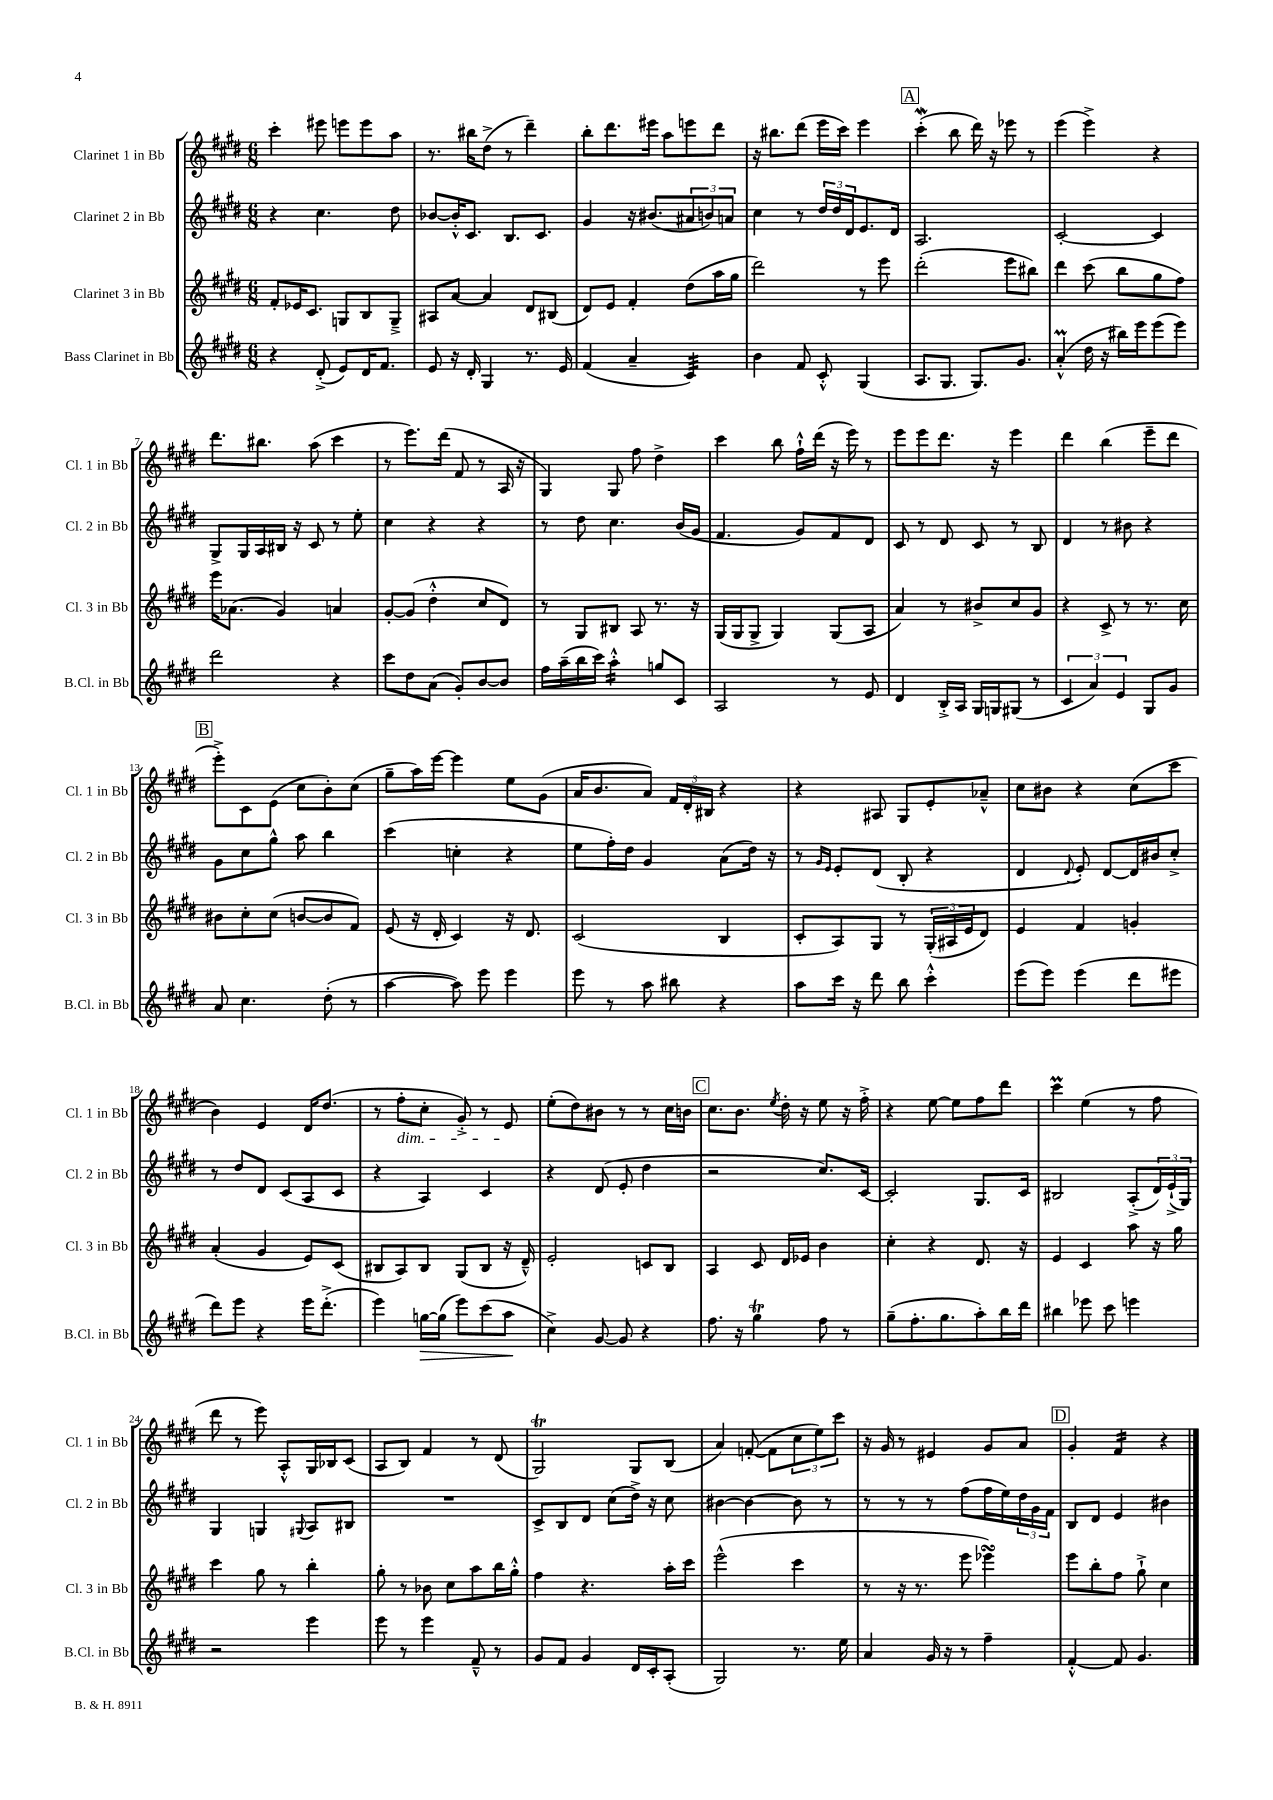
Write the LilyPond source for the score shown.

<<
\new StaffGroup <<
\new Staff = "s0" \with { instrumentName = "Clarinet 1 in Bb" shortInstrumentName = "Cl. 1 in Bb" } {
    \clef treble \key e \major \numericTimeSignature \time 6/8
    cis'''4-. eis'''8 e'''8 e'''8 a''8 |
    r8. bis''16 dis''8->( r8 dis'''4--) |
    b''8-. dis'''8. eis'''16 a''8 e'''8 dis'''8 |
    r16 bis''8. dis'''8( e'''16 cis'''16) e'''4 |
    \mark \markup { \box "A" } cis'''4-.\mordent( b''8 dis'''16) r16 ees'''8 r8 |
    e'''4( e'''4->) r4 |
    dis'''8. bis''8. a''8( cis'''4 |
    r8 e'''8.) dis'''16( fis'8 r8 a16 r16 |
    gis4) gis8 fis''8 dis''4-> |
    cis'''4 b''8 fis''16-!-^ dis'''16( r16 e'''16) r8 |
    e'''8 e'''8 dis'''8. r16 e'''4 |
    dis'''4 b''4( e'''8-- dis'''8 |
    \mark \markup { \box "B" } e'''8-.->) cis'8 e'8( cis''8 b'8-.) cis''8( |
    gis''8-- a''16) e'''16~ e'''4 e''8 gis'8( |
    a'16 b'8. a'8) \tuplet 3/2 { fis'16 dis'16-. bis16 } r4 |
    r4 ais8 gis8 e'8-. aes'8---^ |
    cis''8 bis'8 r4 cis''8( cis'''8 |
    b'4) e'4 dis'16 dis''8.( |
    r8 fis''8-.\dim cis''8-. gis'8-.->) r8 e'8\! |
    e''8-.( dis''8) bis'8 r8 r8 cis''16 b'16 |
    \mark \markup { \box "C" } cis''8. b'8. \acciaccatura { e''8 } dis''16-. r16 e''8 r16 fis''16-.-> |
    r4 e''8~ e''8 fis''8 dis'''8 |
    cis'''4\prall e''4( r8 fis''8 |
    dis'''8 r8 e'''8) a8-.-^ gis16 bes16 cis'8( |
    a8 b8) fis'4 r8 dis'8( |
    gis2\trill) gis8 b8( |
    a'4) f'8~-.( f'8 \tuplet 3/2 { cis''8 e''8) cis'''8 } |
    r16 gis'16 r8 eis'4 gis'8 a'8 |
    \mark \markup { \box "D" } gis'4-. fis'4:16 r4 \bar "|." |
}
\new Staff = "s1" \with { instrumentName = "Clarinet 2 in Bb" shortInstrumentName = "Cl. 2 in Bb" } {
    \clef treble \key e \major \numericTimeSignature \time 6/8
    r4 cis''4. dis''8 |
    bes'8~ bes'16-.-^ cis'8. b8. cis'8. |
    gis'4 r16 bis'8.( \tuplet 3/2 { ais'8 b'8) a'8 } |
    cis''4 r8 \tuplet 3/2 { dis''16 dis''16 dis'16 } e'8. dis'16 |
    \mark \markup { \box "A" } a2. |
    cis'2~-. cis'4 |
    gis8-> gis16 a16 bis16 r16 cis'8 r8 e''8-. |
    cis''4 r4 r4 |
    r8 dis''8 cis''4. b'16( gis'16 |
    fis'4. gis'8) fis'8 dis'8 |
    cis'8 r8 dis'8 cis'8 r8 b8 |
    dis'4 r8 bis'8 r4 |
    \mark \markup { \box "B" } gis'8 cis''8 gis''8-^ a''8 b''4 |
    cis'''4( c''4-. r4 |
    e''8 fis''16-.) dis''16 gis'4 a'8( dis''16) r16 |
    r8 \grace { gis'16 e'16 } e'8-. dis'8( b8-. r4 |
    dis'4 \appoggiatura { dis'8 } e'8-.) dis'8~ dis'16 bis'16 cis''8-.-> |
    r8 dis''8 dis'8 cis'8( a8 cis'8 |
    r4 a4) cis'4 |
    r4 dis'8( e'8-. dis''4 |
    \mark \markup { \box "C" } r2 cis''8.) cis'16~ |
    cis'2-. gis8. cis'16 |
    bis2 a8-.->( \tuplet 3/2 { dis'16) e'16-!->( gis16) } |
    gis4 g4 \appoggiatura { gis8 } a8 bis8 |
    R2. |
    cis'8-> b8 dis'8 cis''8( dis''16->) r16 cis''8 |
    bis'4~ bis'4~ bis'8 r8 |
    r8 r8 r8 fis''8( fis''16 e''16) \tuplet 3/2 { dis''16 gis'16 fis'16 } |
    \mark \markup { \box "D" } b8 dis'8 e'4 bis'4 \bar "|." |
}
\new Staff = "s2" \with { instrumentName = "Clarinet 3 in Bb" shortInstrumentName = "Cl. 3 in Bb" } {
    \clef treble \key e \major \numericTimeSignature \time 6/8
    fis'8-. ees'16 cis'8. g8 b8 g8---> |
    ais8 a'8~ a'4 dis'8 bis8( |
    dis'8) e'8 fis'4-. dis''8( a''16 gis''16 |
    dis'''2) r8 e'''8 |
    \mark \markup { \box "A" } dis'''2-.( e'''8 bis''8) |
    dis'''4 cis'''8( b''8 gis''8 fis''8) |
    e'''16 aes'8.( gis'4) a'4 |
    gis'8~-. gis'8( dis''4-.-^ cis''8 dis'8) |
    r8 gis8 bis8 a8 r8. r16 |
    gis16( gis16 gis8-> gis4) gis8( a8 |
    a'4) r8 bis'8-> cis''8 gis'8 |
    r4 cis'8-> r8 r8. cis''16 |
    \mark \markup { \box "B" } bis'8 cis''8-. cis''8( b'8~ b'8 fis'8) |
    e'8( r16 dis'16-. cis'4) r16 dis'8. |
    cis'2( b4 |
    cis'8-. a8) gis8 r8 \tuplet 3/2 { gis16-.( ais16 e'16 } dis'8) |
    e'4 fis'4 g'4-. |
    a'4-.( gis'4 e'8) cis'8( |
    bis8 a8) bis8 gis8( bis8 r16 dis'16---^) |
    e'2-. c'8 b8 |
    \mark \markup { \box "C" } a4 cis'8 dis'16 ees'16 b'4 |
    cis''4-. r4 dis'8. r16 |
    e'4 cis'4 a''8 r16 gis''16 |
    cis'''4 gis''8 r8 b''4-. |
    gis''8-. r8 bes'8 cis''8 a''8 b''16 gis''16-.-^ |
    fis''4 r4. a''16-. cis'''16 |
    e'''2-^( cis'''4 |
    r8 r16 r8. e'''8 ees'''4\turn) |
    \mark \markup { \box "D" } e'''8 b''8-. fis''8 gis''8-!-> cis''4 \bar "|." |
}
\new Staff = "s3" \with { instrumentName = "Bass Clarinet in Bb" shortInstrumentName = "B.Cl. in Bb" } {
    \clef treble \key e \major \numericTimeSignature \time 6/8
    r4 dis'8-.->( e'8) dis'16 fis'8. |
    e'8 r16 dis'16-. gis4 r8. e'16 |
    fis'4( a'4-- cis'4:32) |
    b'4 fis'8 cis'8-.-^ gis4( |
    \mark \markup { \box "A" } a8. gis8. gis8.) gis'8. |
    a'4-.-^\prall( dis''16 r16 bis''16) e'''16 e'''8( e'''8) |
    dis'''2 r4 |
    cis'''8 dis''8 a'8( gis'8-.) b'8~ b'8 |
    fis''16 a''16--( b''16 cis'''16) a''4:16-.-^ g''8 cis'8 |
    a2 r8 e'8 |
    dis'4 b16-.-> a16 gis16 g16 gis8( r8 |
    \tuplet 3/2 { cis'4 a'4) e'4 } gis8 gis'8 |
    \mark \markup { \box "B" } a'8 cis''4. dis''8-.( r8 |
    a''4~ a''8) e'''8 e'''4 |
    e'''8 r8 a''8 bis''8 r4 |
    a''8 cis'''16 r16 dis'''8 b''8 cis'''4-.-^ |
    e'''8( e'''8) e'''4( dis'''8 eis'''8 |
    dis'''8) e'''8 r4 e'''16 dis'''8.-.->( |
    e'''4) g''16~\> g''16( e'''8) cis'''8( a''8\! |
    cis''4->) gis'8~ gis'8 r4 |
    \mark \markup { \box "C" } fis''8. r16 gis''4\trill fis''8 r8 |
    gis''8--( fis''8.-. gis''8. a''8-.) b''16 dis'''16 |
    bis''4 ees'''8 cis'''8 e'''4 |
    r2 e'''4 |
    e'''8 r8 e'''4 fis'8---^ r8 |
    gis'8 fis'8 gis'4 dis'16 cis'16-. a8-.( |
    gis2) r8. e''16 |
    a'4 gis'16 r16 r8 fis''4-- |
    \mark \markup { \box "D" } fis'4~-.-^ fis'8 gis'4. \bar "|." |
}
>>
>>
